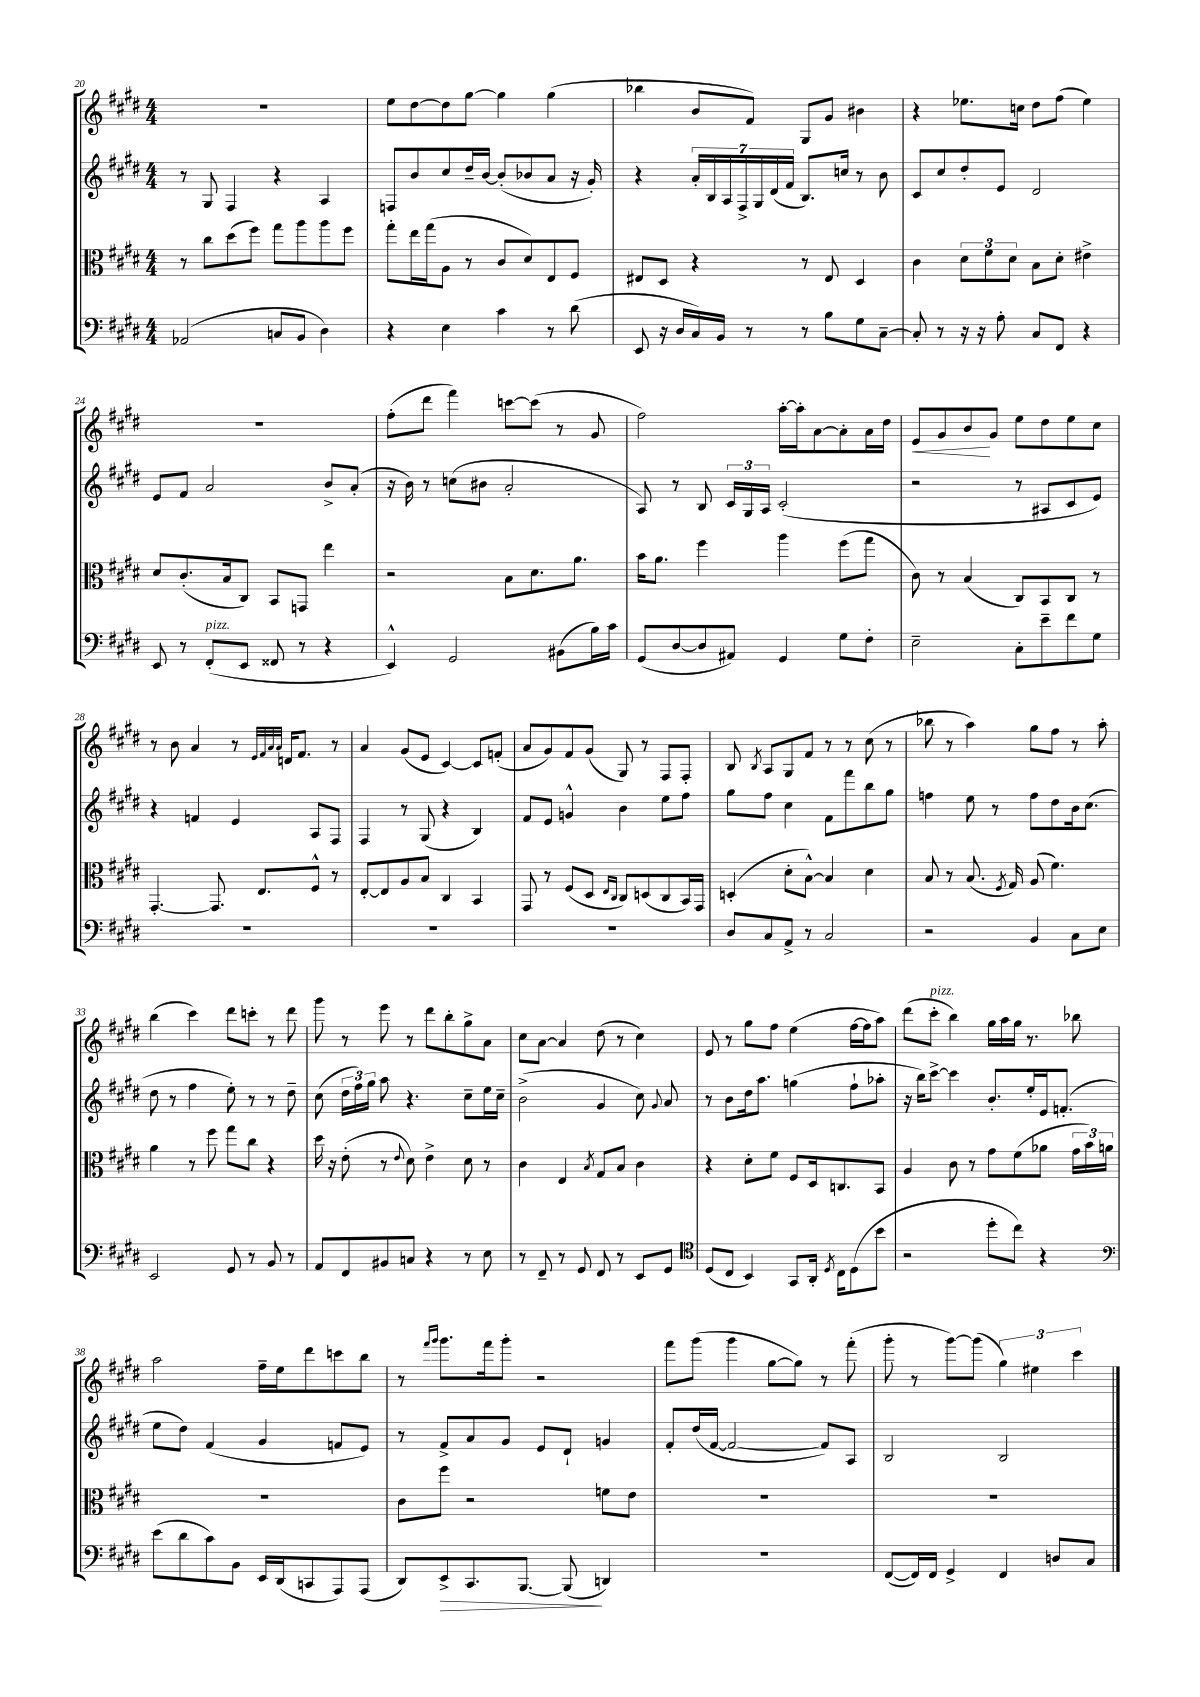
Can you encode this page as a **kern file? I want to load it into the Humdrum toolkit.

**kern	**kern	**kern	**kern
*staff4	*staff3	*staff2	*staff1
*clefF4	*clefC3	*clefG2	*clefG2
*k[f#c#g#d#]	*k[f#c#g#d#]	*k[f#c#g#d#]	*k[f#c#g#d#]
*M4/4	*M4/4	*M4/4	*M4/4
(2AA-	8r	8r	1r
.	8cc#	8G#	.
.	(8dd#	4F#	.
.	8ff#)	.	.
8C	8gg#	4r	.
8BB	8aa	.	.
4D#)	8aa	4A	.
.	8ff#	.	.
=	=	=	=
4r	8gg#'	8F	8ee
.	16ee	8b	[8dd#
.	(16gg#	.	.
4E	8A	8cc#	8dd#]
.	8r	16dd#~	[8gg#
.	.	[16b	.
4c#	8c#	(8b']	4gg#]
.	8d#)	8b-	.
8r	8E	8a	(4gg#
(8d#	8F#	16r	.
.	.	16g#')	.
=	=	=	=
8EE	8E#	4r	4bb-
16r	8D#	.	.
16D#	.	.	.
16C#)	4r	28a'	8b
.	.	28B	.
16BB	.	.	.
.	.	28A	.
.	.	28F#^	.
8r	.	.	8f#)
.	.	28G#	.
.	.	(28d#	.
.	.	28f#	.
8r	8r	8.B)	8G#
8B	8E#	.	8g#
.	.	16cc	.
8G#	4D#	8r	4b#
[8C#~	.	8b	.
=	=	=	=
8C#']	4c#	8c#	4r
8r	.	8cc#	.
16r	12d#	8dd#'	8.ee-
16r	.	.	.
.	12f#	.	.
8A'	.	8e	.
.	12d#	.	.
.	.	.	16cc
8C#	8B	2d#	8dd#
8FF#	8d#'	.	(8ff#
4r	4e#^	.	4ee-)
=	=	=	=
8EE	8d#	8e	1r
8r	(8.c#'	8f#	.
(8FF#'	.	2a	.
.	16B	.	.
8EE	8C#)	.	.
8FF##	8BB	.	.
8r	8GG	.	.
4r	4ee	8b^	.
.	.	(8a'	.
=	=	=	=
4EE^^)	2r	16r	(8ff#'
.	.	16b)	.
.	.	8r	8ddd#
2GG#	.	(8cc	4fff#)
.	.	8b#	.
.	8B	2a'	[8ccc
.	8.d#	.	(8ccc]
(8BB#	.	.	8r
.	8.a	.	.
16B)	.	.	8g#
16c#	.	.	.
=	=	=	=
(8GG#	16b	8A)	2ff#)
.	8.a	.	.
[8D#	.	8r	.
8D#]	4ff#	8B	.
8AA#)	.	24c#	.
.	.	24G#	.
.	.	24A	.
4GG#	4aa	(2c#'	[16aa'
.	.	.	16aa']
.	.	.	[8a
8G#	(8ff#	.	8a']
8F#'	8gg#	.	16a
.	.	.	16dd#
=	=	=	=
2E~	8c#)	2r	8e
.	8r	.	8g#
.	(4B	.	8b
.	.	.	8g#
8C#'	8C#)	8r	8ee
8e~	8BB	8A#	8dd#
8f#	8C#	8c#	8ee
8G#	8r	8e)	8cc#
=	=	=	=
1r	[4.GG#'	4r	8r
.	.	.	8b
.	.	4f	4a
.	8.GG#]	.	.
.	.	4e	8r
.	8.E	.	.
.	.	.	32qqe
.	.	.	32qqf#
.	.	.	32qqa
.	.	.	32qqa
.	.	.	16d
.	.	.	8.f#
.	8F#^^	8A	.
.	8r	8F#	8r
=	=	=	=
1r	[8E'	4F#	4a
.	8E]	.	.
.	8A	8r	(8g#
.	8B	(8G#	8e
.	4C#	4r	[4c#)
.	4BB	4B)	8c#]
.	.	.	(8f'
=	=	=	=
1r	8GG#	8f#	8a
.	8r	8e	8g#)
.	(8F#	4g^^	8f#
.	8D#	.	(8g#
.	16qqE	.	.
.	16qqC#	.	.
.	8C#)	4b	8G#)
.	(8D	.	8r
.	8C#	8ee	8F#
.	16BB)	8ff#	8F#'
.	16GG#	.	.
=	=	=	=
8D#	(4D'	8gg#	8B
.	.	.	8qB
8C#	.	8ff#	8A
8AA^	8d#'	4cc#	8G#
8r	[8B^^)	.	8f#
2C#	4B]	8f#	8r
.	.	8fff#	8r
.	4d#	8bb	(8cc#
.	.	8gg#	8r
=	=	=	=
2r	8B	4ff	8bb-
.	8r	.	8r
.	(8.B	8ee	4aa)
.	.	8r	.
.	8qF#	.	.
.	16G#)	.	.
4BB	(8A	8ff	8gg#
.	4.f#)	8dd#	8ff#
8C#	.	16b	8r
.	.	(8.cc#	.
8E	.	.	8aa'
=	=	=	=
2EE	4a	8dd#	(4bb
.	.	8r	.
.	8r	4ff#	4ccc#)
.	8ff#	.	.
8GG#	8gg#	8ee')	8ddd#
8r	8cc#	8r	8ccc'
8BB	4r	8r	8r
8r	.	8dd#~	8ddd#
=	=	=	=
8AA	16dd#	(8cc#	8ggg#
.	16r	.	.
8FF#	(8e'	24dd#	8r
.	.	24ff#)	.
.	.	24gg#	.
8BB#	8r	8aa	8eee
.	8qqe	.	.
8C	8d#)	4.r	8r
4r	4e^	.	8ddd#
.	.	.	8bb'
8r	8d#	8cc#~	8gg#^
8E	8r	16ee	8a
.	.	16cc#~	.
=	=	=	=
8r	4c#	(2b^	8cc#
8FF#~	.	.	[8a
8r	4E	.	4a]
8GG#	.	.	.
.	8qB	.	.
8FF#	8G#	4g#	(8dd#
8r	8B	.	8r
8EE	4c#	8cc#)	4cc#)
.	.	8qqg#	.
8GG#	.	8a	.
=	=	=	=
*clefC4	*	*	*
(8D#	4r	8r	8e
8C#	.	8b	8r
4BB)	8d#'	16dd#	8gg#
.	.	8.aa	.
.	8f#	.	8ff#
8GG#	8F#	(4gg	(4ee
16AA'	16D#	.	.
8qD#	.	.	.
16C#	8.C	.	.
(8D#	.	8ff#`	[16ff#
.	.	.	16ff#]
8b	8BB	8aa-'	8aa)
=	=	=	=
2r	4A	16r	(8ddd#
.	.	16bb)	.
.	.	[8ccc#^	8ccc#'
.	8c#	4ccc#]	4bb)
.	8r	.	.
8dd#'	8g#	8.b'	16gg#
.	.	.	16aa
8cc#)	(8f#	.	16gg#
.	.	16ee'	8.r
4r	8a-	16e	.
.	.	(8.f'	.
.	24g#	.	8bb-
.	24b)	.	.
.	24a	.	.
=	=	=	=
*clefF4	*	*	*
(8e	1r	8ee	2aa
8d#	.	8dd#)	.
8c#)	.	(4f#	.
8BB	.	.	.
16EE	.	4g#	16ff#~
(16DD#	.	.	16ee
8CC	.	.	8ddd#
8AAA)	.	8f	8ccc
(8AAA	.	8e)	8bb
=	=	=	=
8DD#)	8c#	8r	8r
.	.	.	16qqfff#
.	.	.	16qqggg#
8EE^	8ff#	8f#^	8.ggg#
8.CC#	2r	8a	.
.	.	.	16fff#
.	.	8g#	8ggg#'
[8.BBB	.	.	.
.	.	8e	2r
(8BBB]	.	8d#`	.
4DD)	8f	4g	.
.	8e	.	.
=	=	=	=
1r	1r	8f#'	8fff#
.	.	(16dd#	(8ggg#
.	.	[16f#	.
.	.	2f#_	4ggg#
.	.	.	[8gg#
.	.	.	8gg#])
.	.	8f#])	8r
.	.	8A	(8fff#'
=	=	=	=
([8FF#	1r	2B	8ggg#'
16FF#])	.	.	8r
16FF#	.	.	.
4GG#^	.	.	[8ggg#)
.	.	.	(8ggg#]
4FF#	.	2B	6gg#)
.	.	.	6ee#
8D	.	.	.
.	.	.	6ccc#
8C#	.	.	.
==	==	==	==
*-	*-	*-	*-
